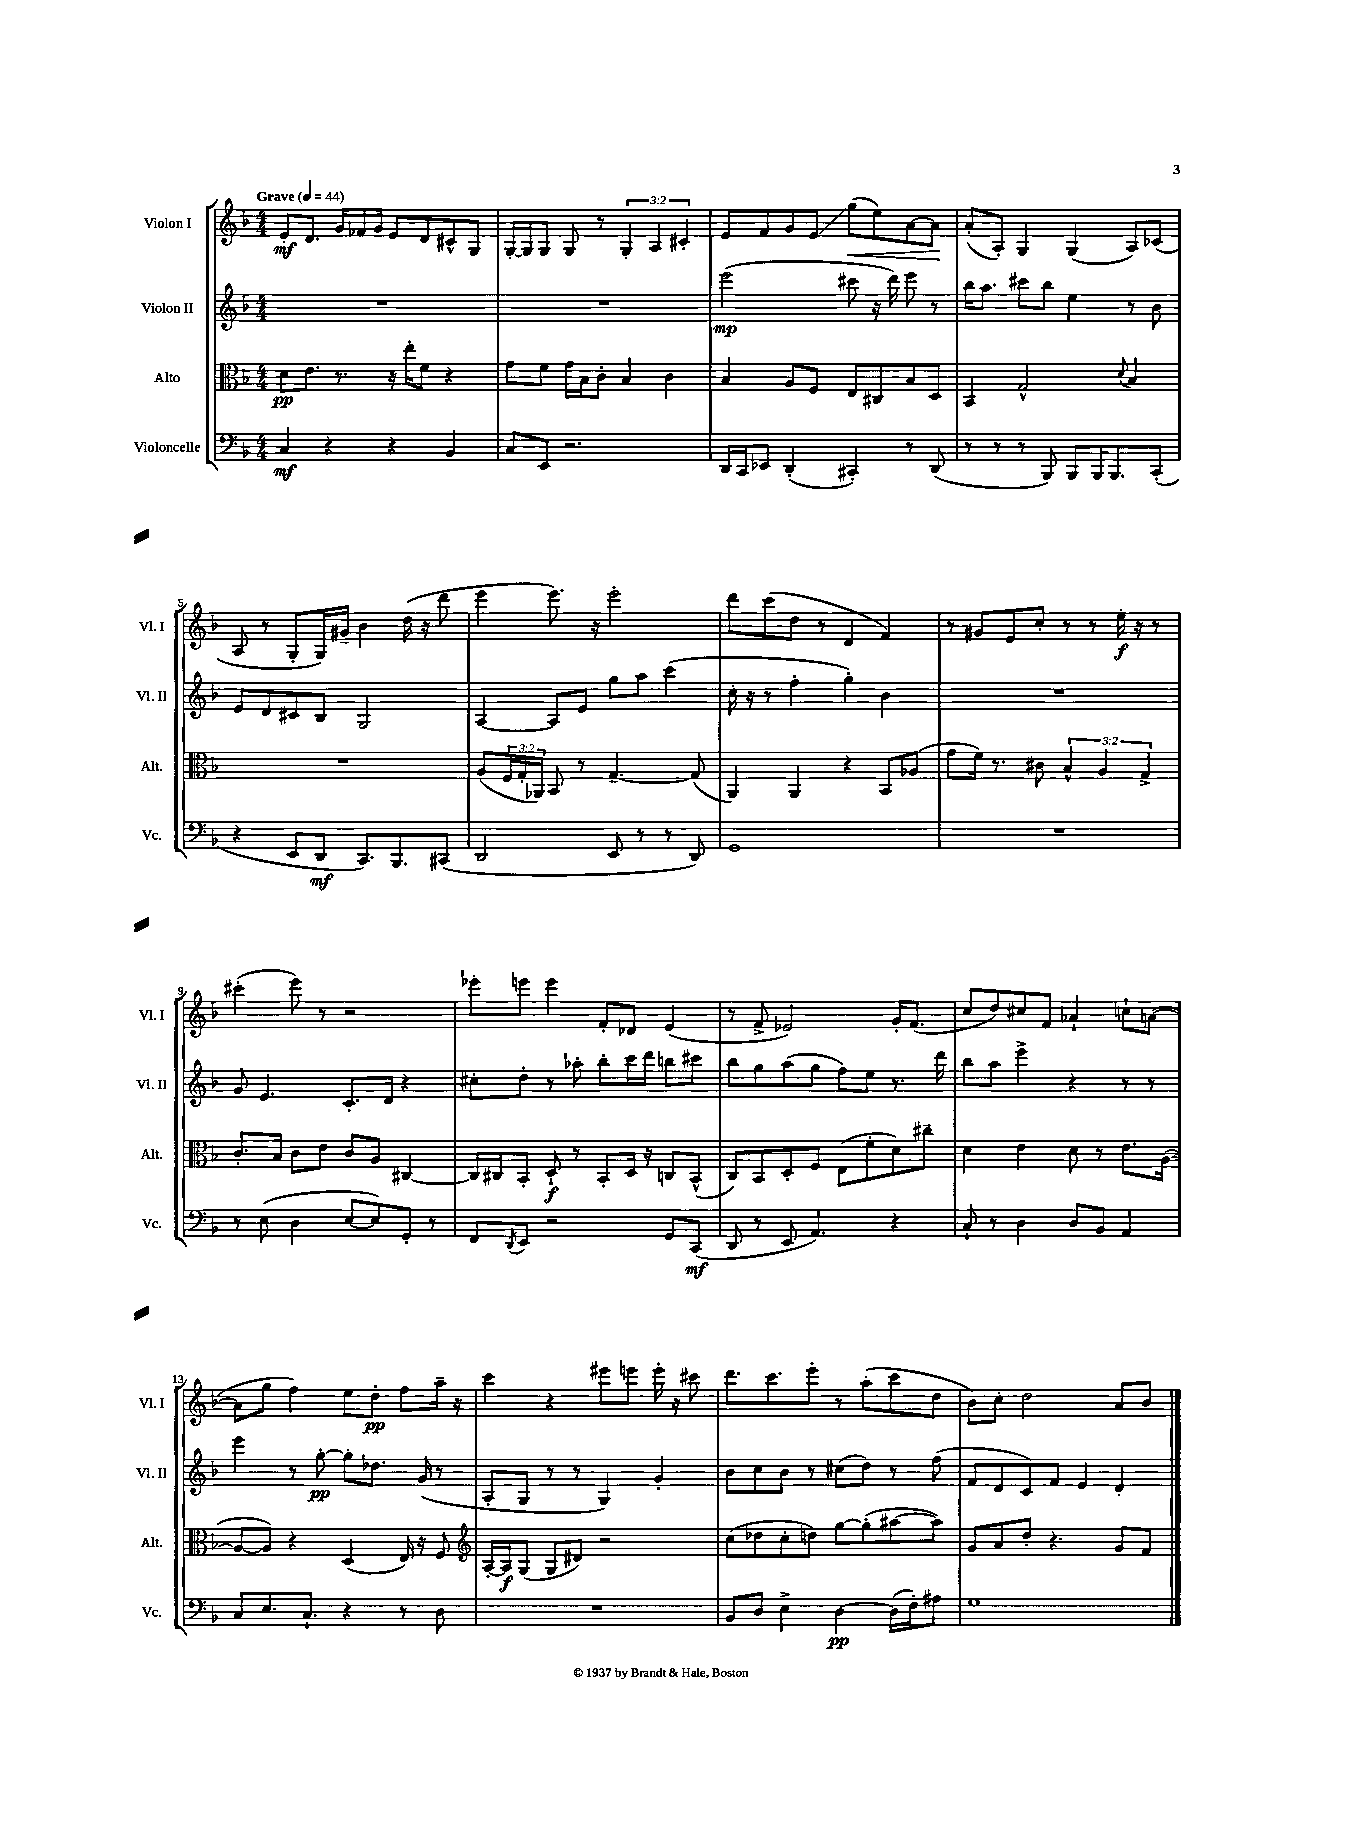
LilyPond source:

<<
\new StaffGroup <<
\new Staff = "s0" \with { instrumentName = "Violon I" shortInstrumentName = "Vl. I" } {
    \clef treble \key f \major \numericTimeSignature \time 4/4 \override Staff.TupletNumber.text = #tuplet-number::calc-fraction-text \tempo "Grave" 4 = 44
    e'8-.\mf d'8. g'16 fes'16 g'16 e'8 d'8 cis'8-^ g8 |
    g16~-. g16 g8 g8 r8 \tuplet 3/2 { g4-. a4 cis'4-. } |
    e'8 f'8 g'8 e'8\glissando g''8\<( e''8) a'8~ a'8\! |
    a'8-.( a8-.) g4 g4( a8) ces'8( |
    a8 r8 g8-. g16) gis'16-- bes'4 d''16( r16 d'''8 |
    e'''4 e'''8.) r16 e'''2-. |
    d'''8 c'''8( d''8 r8 d'4 f'4) |
    r8 gis'8 e'8 c''8-. r8 r8 e''16-.\f r16 r8 |
    cis'''4-.( e'''8) r8 r2 |
    ees'''8-. e'''8 e'''4 f'8-. des'8 e'4( |
    r8 f'8-> ees'2) g'16-. f'8.( |
    c''8 d''8) cis''8 f'8 aes'4-! c''8-! a'8~( |
    a'8 g''8 f''4) e''8 d''8-.\pp f''8 a''16-- r16 |
    c'''4 r4 eis'''8 e'''8 e'''16-. r16 cis'''8 |
    d'''8. c'''8. e'''8-. r8 a''8-.( c'''8 d''8 |
    bes'8) c''8-. d''2 a'8 bes'8 \bar "|." |
}
\new Staff = "s1" \with { instrumentName = "Violon II" shortInstrumentName = "Vl. II" } {
    \clef treble \key f \major \numericTimeSignature \time 4/4
    R1 |
    R1 |
    e'''2\mp( cis'''8 r16 d'''16) e'''8 r8 |
    bes''16 a''8. cis'''8 bes''8 e''4 r8 bes'8 |
    e'8 d'8 cis'8 bes8 g2 |
    a4~ a8 e'8 g''8 a''8 c'''4( |
    c''16-. r16 r8 f''4-. g''4-.) bes'4 |
    R1 |
    g'8 e'4. c'8.-. d'16 r4 |
    cis''8-. d''8-. r8 aes''8-. bes''8-. c'''16 d'''16 b''8 cis'''8 |
    bes''8 g''8 a''8( g''8 f''8) e''8 r8. d'''16 |
    bes''8 a''8 e'''4-> r4 r8 r8 |
    e'''4 r8 g''8~-.\pp g''8-. des''8. g'16( r8 |
    a8-. g8 r8 r8 g4) g'4-. |
    bes'8 c''8 bes'8 r8 cis''8( d''8) r8 f''8( |
    f'8 d'8 c'8) f'8 e'4 d'4-. \bar "|." |
}
\new Staff = "s2" \with { instrumentName = "Alto" shortInstrumentName = "Alt." } {
    \clef alto \key f \major \numericTimeSignature \time 4/4 \override Staff.TupletNumber.text = #tuplet-number::calc-fraction-text
    d'8\pp e'8. r8. r16 e''16-. f'8 r4 |
    g'8 f'8 g'16 bes16 c'8-. bes4 c'4 |
    bes4 a8 f8 e8 cis8 bes8 d8 |
    bes,4 g2-^ \appoggiatura { d'8 } bes4 |
    R1 |
    a8( \tuplet 3/2 { f16 g16-. aes,16) } bes,8 r8 g4.~-- g8( |
    a,4) a,4 r4 bes,8 aes8( |
    g'8 f'16) r8. cis'8 \tuplet 3/2 { bes4-^ a4 g4-> } |
    c'8.-. bes16 c'8 e'8 c'8 a8 cis4~ |
    cis16 cis16 bes,8-. d8-!\f r8 bes,8-. d16 r16 c8 bes,8-^( |
    c8) bes,8 d8-. f8 e8( f'8-. d'8) cis''8-- |
    d'4 e'4 d'8 r8 e'8. a16~( |
    a8~ a8) r4 d4( e16) r16 f8 |
    \clef treble a16~-. a16\f g8( g8 dis'8) r2 |
    c''8( des''8 c''8-. d''8) g''8~ g''8-.( ais''8~ ais''8) |
    g'8 a'8 d''8-. r4. g'8 f'8 \bar "|." |
}
\new Staff = "s3" \with { instrumentName = "Violoncelle" shortInstrumentName = "Vc." } {
    \clef bass \key f \major \numericTimeSignature \time 4/4
    c4\mf r4 r4 bes,4 |
    c8 e,8 r2. |
    d,16 c,16 ees,8 d,4-.( cis,4-.) r8 d,8( |
    r8 r8 r8 bes,,8) bes,,8 bes,,16 bes,,8. c,8-.( |
    r4 e,8 d,8\mf c,8.) bes,,8. cis,8( |
    d,2 e,8 r8 r8 d,8) |
    g,1 |
    R1 |
    r8 e8( d4 e8~ e8) g,8-. r8 |
    f,8 \acciaccatura { d,8 } e,8 r2 g,8 c,8\mf( |
    d,8 r8 e,8 a,4.) r4 |
    c8-! r8 d4 d8 bes,8 a,4 |
    c8 e8. c8.-! r4 r8 d8 |
    R1 |
    bes,8 d8 e4-> d4~\pp d16( f16-.) ais8 |
    g1 \bar "|." |
}
>>
>>
